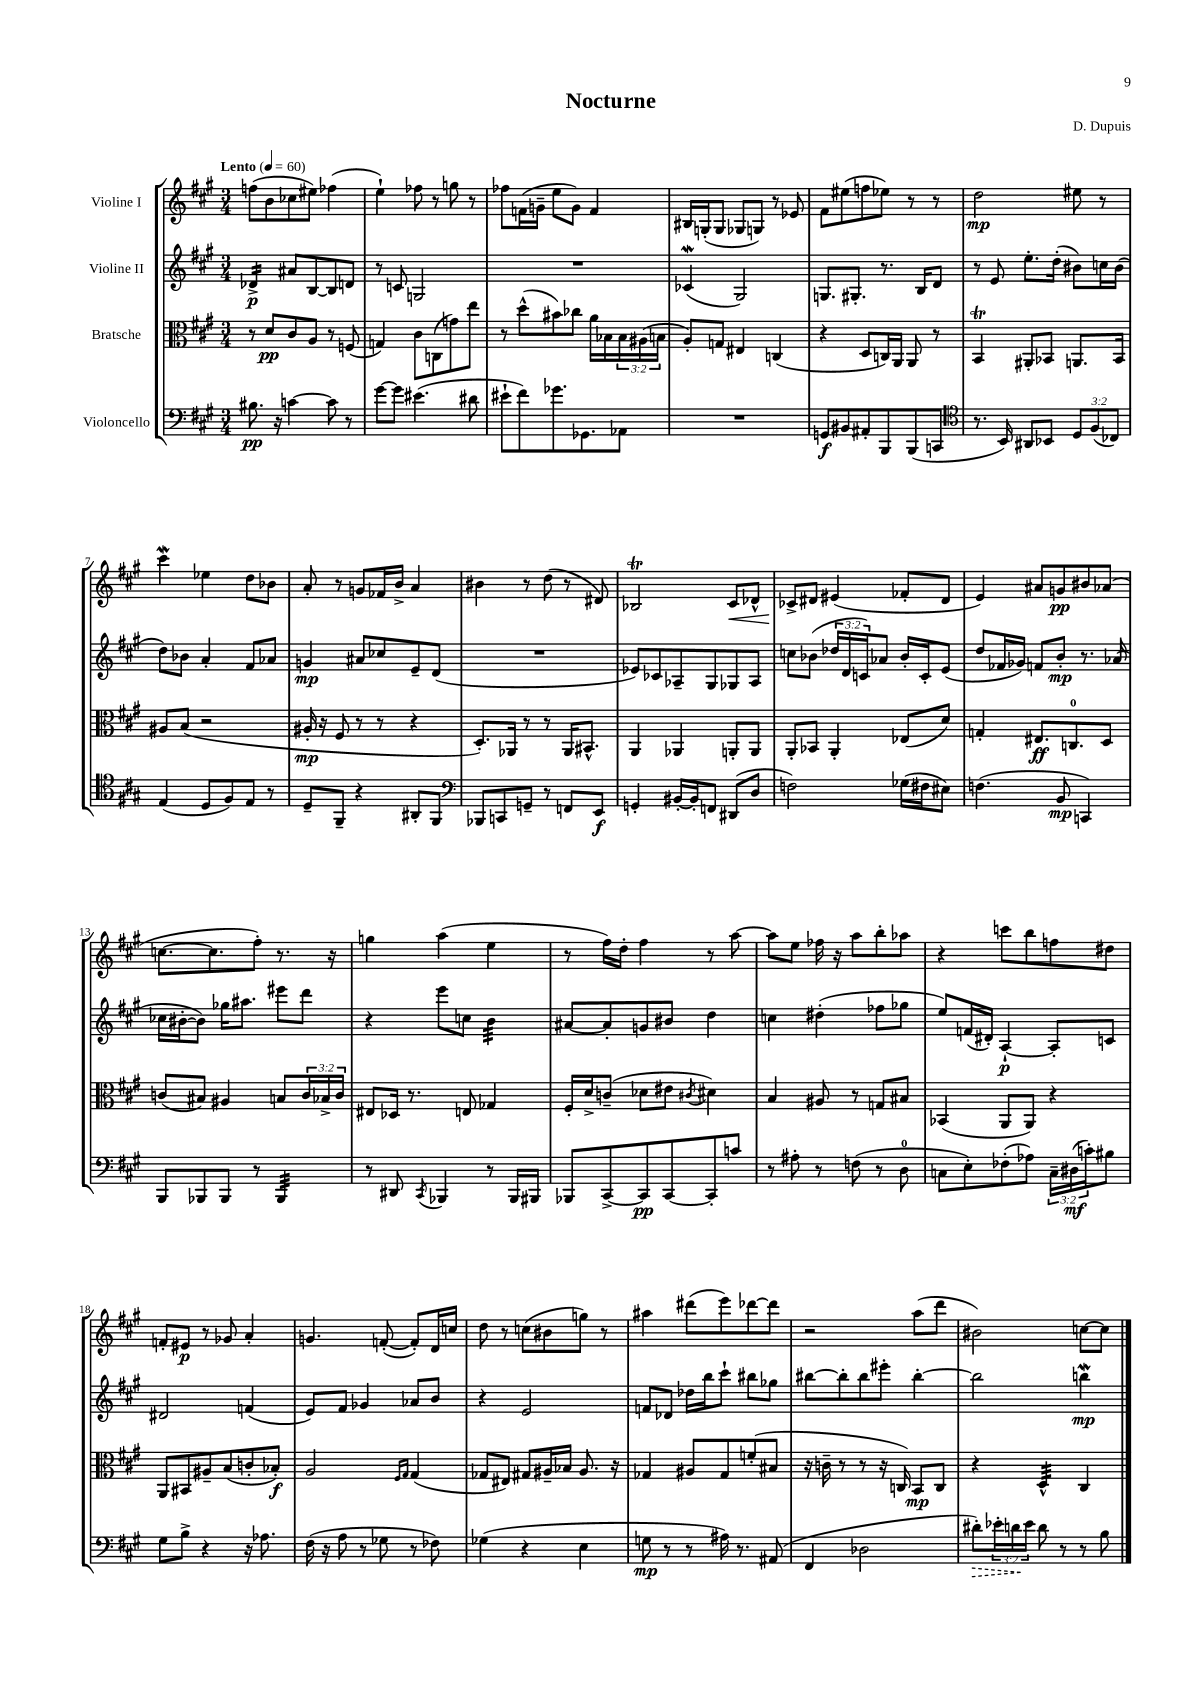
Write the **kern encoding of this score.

**kern	**kern	**kern	**kern
*staff4	*staff3	*staff2	*staff1
*clefF4	*clefC3	*clefG2	*clefG2
*k[f#c#g#]	*k[f#c#g#]	*k[f#c#g#]	*k[f#c#g#]
*M3/4	*M3/4	*M3/4	*M3/4
*MM60	*MM60	*MM60	*MM60
8.B#	8r	4d-^	(8ff
.	8d	.	8b
16r	.	.	.
[4c	8c#	8a#	8cc-
.	8A	[8B	8ee#)
8c]	8r	8B]	(4ff-
8r	(8F	8d	.
=	=	=	=
[8g#	4G)	8r	4ee`)
8g#]	.	8c	.
(4.e#	8c#	2G	8ff-
.	(8C	.	8r
.	8g)	.	8gg
8d#	8ee	.	8r
=	=	=	=
8e#`	8r	2.r	8ff-
8f#)	(8dd^^	.	(16f
.	.	.	16g~
8.g-	8b#)	.	8ee
.	8cc-	.	8g)
8.GG-	.	.	.
.	16a	.	4f
.	16B-	.	.
8AA-	24B-	.	.
.	(24A#	.	.
.	24B	.	.
=	=	=	=
2.r	8A')	(4c-	16B#
.	.	.	(16G'
.	8G	.	8G
.	4E#	2G#)	8G-
.	.	.	8G)
.	(4C	.	8r
.	.	.	8e-
=	=	=	=
8GG	4r	8.G	8f#
8BB#	.	.	(8ee#
.	.	8.G#'	.
8AA#'	8D	.	8ff
8BBB	16C)	8.r	8ee-)
.	16AA	.	.
(8BBB	8AA	.	8r
.	.	16B	.
8CC	8r	8d	8r
=	=	=	=
*clefC4	*	*	*
8.r	4BB	8r	2dd
.	.	8e	.
16BB)	.	.	.
8AA#	8AA#'	8.ee'	.
8BB-	8BB-	.	.
.	.	(16dd'	.
12D	8.AA	8b#)	8ee#
(12F#	.	.	.
.	.	16cc	8r
12C-)	.	.	.
.	16BB-	(16b#	.
=	=	=	=
(4E	8A#	8dd)	4ccc#
.	(8B	8b-	.
8D	2r	4a'	4ee-
8F#)	.	.	.
8E	.	8f#	8dd
8r	.	8a-	8b-
=	=	=	=
8D~	16A#'	4g	8a'
.	16r	.	.
8FF#~	8F#	.	8r
4r	8r	8a#	8g
.	8r	8cc-	16f-
.	.	.	16b^
8AA#'	4r	8e~	4a
8FF#	.	(8d	.
=	=	=	=
*clefF4	*	*	*
8BBB-	8.D')	2.r	4b#
8CC	.	.	.
.	16AA-	.	.
8GG~	8r	.	8r
8r	8r	.	(8dd
8FF	16AA-	.	8r
.	8.BB#^^	.	.
8EE	.	.	8d#)
=	=	=	=
4GG'	4AA	8e-)	2B-
.	.	8c-	.
[16BB#'	4AA-	8A-~	.
16BB#']	.	.	.
8FF	.	8G#	.
(8DD#	8AA'	8G-	8c#
8D	8AA	8A-	8d-^^
=	=	=	=
2F)	8AA'	8cc	8c-^
.	8BB-	(8b-	8d#
.	4AA'	24dd-	(4e#
.	.	24d	.
.	.	24c)	.
.	.	8a-	.
(16G-	(8E-	16b-'	8f-'
16F#	.	16c'	.
8E#)	8d)	(8e	8d#
=	=	=	=
(4.F	4G'	8dd	4e)
.	.	16f-	.
.	.	16g-)	.
.	8.E#	8f	8a#
8BB	.	8b'	8g
.	8.C	.	.
4CC)	.	8.r	8b#
.	8D	.	(8a-
.	.	(16a-	.
=	=	=	=
8BBB	(8c	16cc-	[8.cc
.	.	[16b#'	.
8BBB-	8B#)	8b#])	.
.	.	.	8.cc]
8BBB-	4A#	16gg-	.
.	.	8.aa#	.
8r	.	.	8ff#')
4BBB-	8B	8eee#	8.r
.	24c	8ddd	.
.	24B-^	.	.
.	.	.	16r
.	24c	.	.
=	=	=	=
8r	8E#	4r	4gg
8DD#	16D-	.	.
.	8.r	.	.
8qCC#	.	.	.
4BBB-	.	8eee	(4aa
.	8E	8cc	.
8r	4G-	4b	4ee
16BBB-	.	.	.
16BBB#	.	.	.
=	=	=	=
8BBB-	16F#'	[8a#	8r
.	16d^	.	.
[8CC#^	(8c~	8a#']	16ff#)
.	.	.	16dd'
8CC#]	8d-	8g	4ff#
[8CC#	8e#	8b#	.
.	8qc#	.	.
8CC#']	4d#)	4dd	8r
8c	.	.	[8aa
=	=	=	=
8r	4B	4cc	8aa]
8A#'	.	.	8ee
8r	8A#	(4dd#'	16ff-
.	.	.	16r
(8F	8r	.	8aa
8r	8G	8ff-	8bb'
8D	8B#	8gg-	8aa-
=	=	=	=
8C	(4BB-	8ee)	4r
8E')	.	(16f	.
.	.	16d#')	.
(8F-'	8AA	[4A`	8ccc
8A-)	8AA)	.	8bb
24C~	4r	8A']	8ff
(24D#	.	.	.
24c')	.	.	.
8B#	.	8c	8dd#
=	=	=	=
8G#	8AA	2d#	8f'
8B^	8BB#	.	8e#
4r	8A#~	.	8r
.	(8B	.	8g-
16r	8c'	(4f	4a'
8.A-	.	.	.
.	8B-')	.	.
=	=	=	=
(16F#	2A	8e)	4.g
16r	.	.	.
8A	.	8f#	.
8r	.	4g-	.
8G-	.	.	([8f'
.	16qqF#	.	.
.	16qqG#	.	.
8r	(4G#	8a-	8f'])
8F-)	.	8b	16d
.	.	.	16cc
=	=	=	=
(4G-	8G-	4r	8dd
.	8E#)	.	8r
4r	8G#	2e	(8cc
.	16A#~	.	8b#
.	16B-	.	.
4E	8.A#	.	8gg)
.	.	.	8r
.	16r	.	.
=	=	=	=
8G	4G-	8f	4aa#
8r	.	8d-	.
8r	8A#	16dd-	(8ddd#
.	.	16bb	.
16A#)	8G-	8ccc#`	8eee)
8.r	.	.	.
.	(8f'	8bb#	[8ddd-
(8AA#	8B#	8gg-	8ddd-]
=	=	=	=
4FF#	16r	[8bb#	2r
.	16c~	.	.
.	8r	8bb#']	.
2D-	8r	8bb#	.
.	16r	8eee#'	.
.	16C)	.	.
.	8BB	[4bb#'	(8aa
.	8C	.	8ddd
=	=	=	=
8d#')	4r	2bb#]	2b#)
24e-'	.	.	.
24d	.	.	.
24e-	.	.	.
8d	4D^^	.	.
8r	.	.	.
8r	4C#	4bb	[8cc
8B	.	.	8cc]
==	==	==	==
*-	*-	*-	*-
